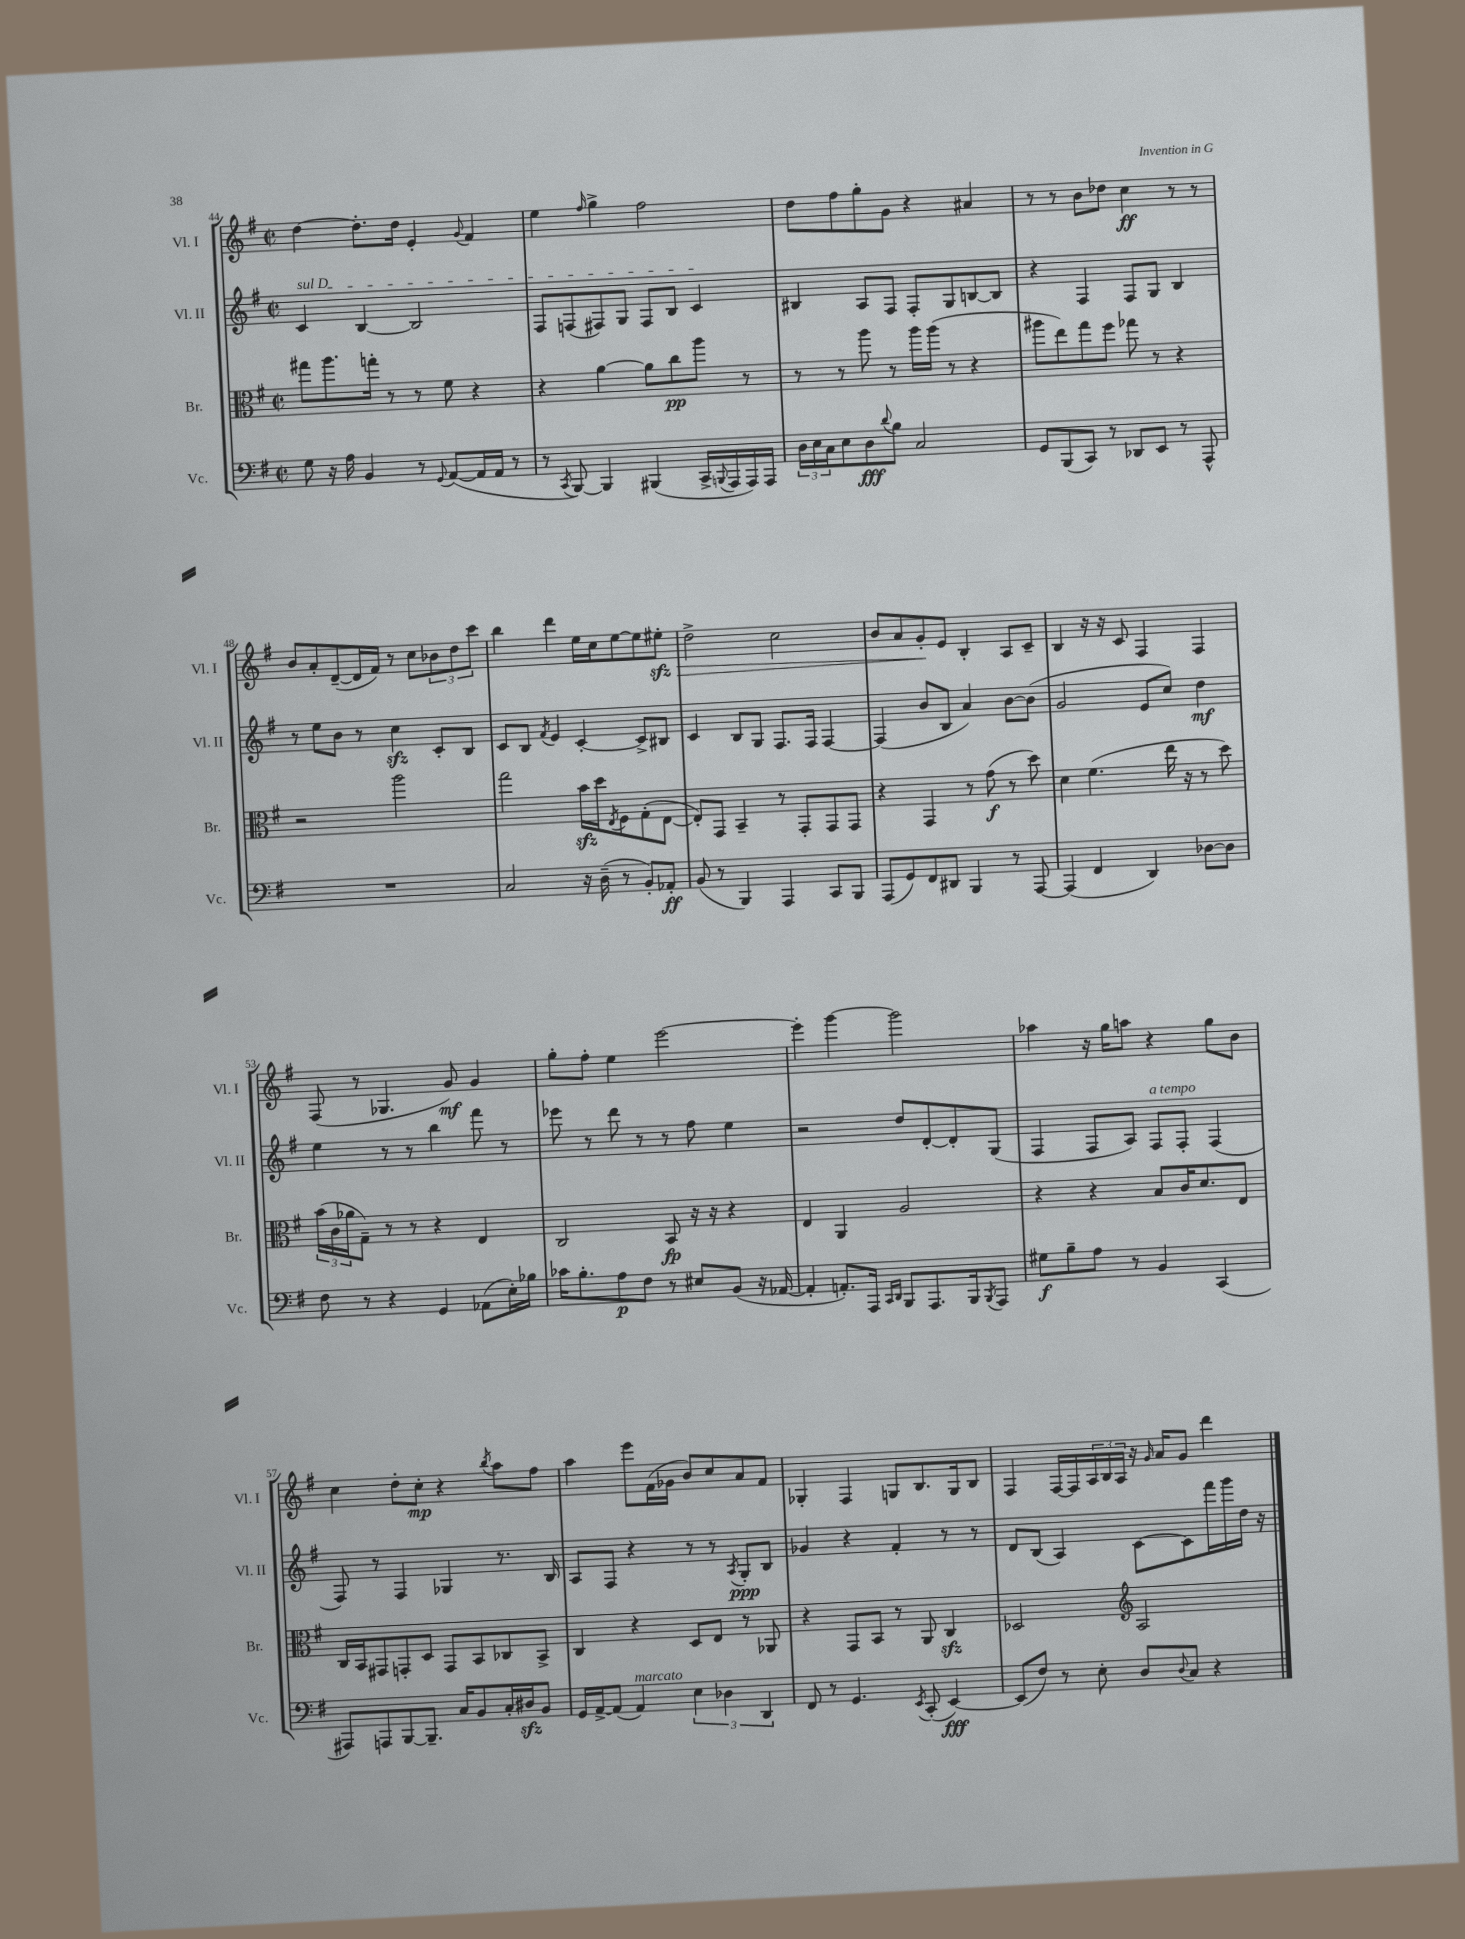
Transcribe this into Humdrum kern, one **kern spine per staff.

**kern	**dynam	**kern	**dynam	**kern	**dynam	**kern	**dynam
*part4	*part4	*part3	*part3	*part2	*part2	*part1	*part1
*staff4	*staff4	*staff3	*staff3	*staff2	*staff2	*staff1	*staff1
*I"Vc.	*	*I"Br.	*	*I"Vl. II	*	*I"Vl. I	*
*I'Vc.	*	*I'Br.	*	*I'Vl. II	*	*I'Vl. I	*
*clefF4	*	*clefC3	*	*clefG2	*	*clefG2	*
*k[f#]	*	*k[f#]	*	*k[f#]	*	*k[f#]	*
*M2/2	*	*M2/2	*	*M2/2	*	*M2/2	*
*met(c|)	*	*met(c|)	*	*met(c|)	*	*met(c|)	*
=44	=44	=44	=44	=44	=44	=44	=44
!	!	!	!	!LO:TX:a:i:t=sul D	!	!	!
8G\	.	8gg#X\L	.	4c/	.	[4dd\	.
16r	.	8.aa\	.	.	.	.	.
16A\	.	.	.	.	.	.	.
4BB/	.	.	.	[4B/	.	8.dd'\L]	.
.	.	16ggn'\Jk	.	.	.	.	.
.	.	8r	.	.	.	.	.
.	.	.	.	.	.	16dd\Jk	.
8r	.	8r	.	2B/]	.	4e'/	.
8qqGG/	.	.	.	.	.	.	.
([8AA/L	.	8f#\	.	.	.	.	.
.	.	.	.	.	.	8qqg/	.
16AA/L]	.	4r	.	.	.	4f#/	.
16AA/JJ	.	.	.	.	.	.	.
8r	.	.	.	.	.	.	.
=45	=45	=45	=45	=45	=45	=45	=45
8r	.	4r	.	8F#/L	.	4ee\	.
8qCC/	.	.	.	.	.	.	.
[8BBB/)	.	.	.	(8Fn/	.	.	.
.	.	.	.	.	.	16qqff#/	.
4BBB/]	.	[4a\	.	8F#X/)	.	4gg^\	.
.	.	.	.	8G/J	.	.	.
(4BBB#X/	.	8a\L]	.	8F#/L	.	2ff#\	.
.	.	8cc\	pp	8B/J	.	.	.
16CC^/LL	.	8aa\J	.	4c/	.	.	.
8qqBBBn/	.	.	.	.	.	.	.
16AAA/	.	.	.	.	.	.	.
16AAA/)	.	8r	.	.	.	.	.
16AAA/JJ	.	.	.	.	.	.	.
=46	=46	=46	=46	=46	=46	=46	=46
24D\LL	.	8r	.	4B#X/	.	8dd\L	.
24E\	.	.	.	.	.	.	.
24C\J	.	.	.	.	.	.	.
8E\	.	8r	.	.	.	8ff#\	.
8D\	fff	8aa\	.	8A/L	.	8gg'\	.
8qqd/	.	.	.	.	.	.	.
8B\J	.	8r	.	8F#/J	.	8g\J	.
2C/	.	16aa\LL	.	8F#'/L	.	4r	.
.	.	(16aa\JJ	.	.	.	.	.
.	.	8r	.	8G/	.	.	.
.	.	4r	.	[8Bn/	.	4a#X/	.
.	.	.	.	8B/J]	.	.	.
=47	=47	=47	=47	=47	=47	=47	=47
8GG/L	.	8aa#X\L	.	4r	.	8r	.
(8BBB/	.	8ee\)	.	.	.	8r	.
8CC/J)	.	8gg\	.	4F#/	.	8b\L	.
8r	.	8ff#\J	.	.	.	8dd-X\J	.
8DD-X/L	.	8gg-X\	.	8F#/L	.	4cc\	ff
8EE/J	.	8r	.	8G/J	.	.	.
8r	.	4r	.	4B/	.	8r	.
8AAA^^/	.	.	.	.	.	8r	.
!!LO:LB:g=z
=48	=48	=48	=48	=48	=48	=48	=48
1r	.	2r	.	8r	.	8b/L	.
.	.	.	.	8ee\L	.	8a'/	.
.	.	.	.	8b\J	.	([8d~/	.
.	.	.	.	8r	.	16d/L]	.
.	.	.	.	.	.	16f#/JJ)	.
.	.	2aa\	.	4cczz\	.	8r	.
.	.	.	.	.	.	8cc\L	.
.	.	.	.	8c'/L	.	12b-X\	.
.	.	.	.	.	.	12dd\	.
.	.	.	.	8B/J	.	.	.
.	.	.	.	.	.	12ccc\J	.
=49	=49	=49	=49	=49	=49	=49	=49
2C/	.	2gg\	.	8c/L	.	4bb\	.
.	.	.	.	8B/J	.	.	.
.	.	.	.	8qf#/	.	.	.
.	.	.	.	4e/	.	4ddd\	.
16r	.	16bzz\LL	.	[4c'/	.	16ee\LL	.
(16D~\	.	16dd\J	.	.	.	16cc\J	.
.	.	8qE/	.	.	.	.	.
8r	.	8F#\	.	.	.	[8ee\	.
8BB'/L)	.	(8G'\	.	8c^/L]	.	8ee\]	.
!	!	!	!	!	!	!	!LO:HP:b
8AA-X'/J	ff	[8E\J	.	8B#X/J	.	8ee#Xzz'\J	>
=50	=50	=50	=50	=50	=50	=50	=50
(8BB/	.	8E'/L])	.	4c/	.	2dd^\	.
8r	.	8GG/J	.	.	.	.	.
4BBB/)	.	4BB~/	.	8B/L	.	.	.
.	.	.	.	8G/J	.	.	.
4AAA/	.	8r	.	8.F#/L	.	2cc\	.
.	.	8GG'/L	.	.	.	.	.
.	.	.	.	16F#/Jk	.	.	.
8CC/L	.	8GG/	.	[4F#/	.	.	.
8BBB/J	.	8GG/J	.	.	.	.	.
=51	=51	=51	=51	=51	=51	=51	=51
(8AAA/L	.	4r	.	(4F#/]	.	8b/L	.
8GG/)	.	.	.	.	.	8a/	.
8FF#/	.	4GG/	.	8b/L	.	8g'/	.
8DD#X/J	.	.	.	8B/J	.	8e/J	]
4BBB/	.	8r	.	4a/)	.	4B'/	.
.	.	(8g\	f	.	.	.	.
8r	.	8r	.	[8b\L	.	8A/L	.
[8AAA/	.	8dd\)	.	(8b\J]	.	8c~/J	.
=52	=52	=52	=52	=52	=52	=52	=52
(4AAA/]	.	4d\	.	2g/	.	4B/	.
4FF#/	.	(4.f#\	.	.	.	16r	.
.	.	.	.	.	.	16r	.
.	.	.	.	.	.	8c/	.
4DD/)	.	.	.	8e/L	.	4F#/	.
.	.	16ee\	.	8cc/J)	.	.	.
.	.	16r	.	.	.	.	.
[8D-X\L	.	8r	.	4dd\	mf	4F#/	.
8D-\J]	.	8dd\)	.	.	.	.	.
!!LO:LB:g=z
=53	=53	=53	=53	=53	=53	=53	=53
8F#\	.	(24b\LL	.	4ee\	.	(8F#/	.
.	.	24c\	.	.	.	.	.
.	.	24a-X\J	.	.	.	.	.
8r	.	8G~\J)	.	.	.	8r	.
4r	.	8r	.	8r	.	4.G-X/	.
.	.	8r	.	8r	.	.	.
4GG/	.	4r	.	4bb\	.	.	.
.	.	.	.	.	.	8g/)	mf
(8AA-X\L	.	4E/	.	8fff#\	.	4g/	.
16E'\L)	.	.	.	8r	.	.	.
16B-X\JJ	.	.	.	.	.	.	.
=54	=54	=54	=54	=54	=54	=54	=54
16c-X\KL	.	2C/	.	8eee-X\	.	8gg'\L	.
8.B'\	.	.	.	.	.	.	.
.	.	.	.	8r	.	8ff#'\J	.
8A\	p	.	.	8ddd\	.	4ee\	.
8F#\J	.	.	.	8r	.	.	.
8r	.	8BB/	fp	8r	.	[2eee\	.
8E#X/L	.	16r	.	8ff#\	.	.	.
.	.	16r	.	.	.	.	.
(8BB/J	.	4r	.	4ee\	.	.	.
16r	.	.	.	.	.	.	.
[16AA-X/	.	.	.	.	.	.	.
=55	=55	=55	=55	=55	=55	=55	=55
4AA-'/]	.	4E/	.	2r	.	4eee'\]	.
8.AAn'/L)	.	4AA/	.	.	.	[4ggg\	.
16AAA/Jk	.	.	.	.	.	.	.
16qqCC/LL	.	.	.	.	.	.	.
16qqDD/JJ	.	.	.	.	.	.	.
8BBB/L	.	2A/	.	8dd/L	.	2ggg\]	.
8.AAA/	.	.	.	[8d'/	.	.	.
.	.	.	.	8d'/]	.	.	.
16BBB/k	.	.	.	.	.	.	.
8qBBB/	.	.	.	.	.	.	.
8AAA/J	.	.	.	(8G/J	.	.	.
=56	=56	=56	=56	=56	=56	=56	=56
8G#X\L	f	4r	.	4F#/	.	4aa-X\	.
8B~\	.	.	.	.	.	.	.
8A\J	.	4r	.	8F#/L	.	16r	.
.	.	.	.	.	.	16gg\KL	.
8r	.	.	.	8A/J)	.	8aan\J	.
!	!	!	!	!LO:TX:a:i:t=a tempo	!	!	!
4BB/	.	8B/L	.	8F#/L	.	4r	.
.	.	16c/K	.	8F#'/J	.	.	.
.	.	8.d/	.	.	.	.	.
(4CC/	.	.	.	(4F#/	.	8gg\L	.
.	.	8E/J	.	.	.	8b\J	.
!!LO:LB:g=z
=57	=57	=57	=57	=57	=57	=57	=57
8AAA#X/L)	.	16C/LL	.	8F#/)	.	4cc\	.
.	.	16BB/J	.	.	.	.	.
8AAAn/	.	8GG#X/	.	8r	.	.	.
[8BBB/	.	8GGn'/	.	4F#/	.	8dd'\L	.
8.BBB~/J]	.	8D/J	.	.	.	8cc'\J	mp
.	.	8GG/L	.	4G-X/	.	4r	.
16C/KL	.	.	.	.	.	.	.
8BB/	.	8BB/	.	.	.	.	.
.	.	.	.	.	.	8qbb/	.
16C'/L	.	8C-X/	.	8.r	.	8aa\L	.
16D#Xzz/J	.	.	.	.	.	.	.
8BB/J	.	8BB^/J	.	.	.	8ff#\J	.
.	.	.	.	16B/	.	.	.
=58	=58	=58	=58	=58	=58	=58	=58
16GG/LL	.	4C/	.	8A/L	.	4aa\	.
[16AA^/J	.	.	.	.	.	.	.
(8AA/J]	.	.	.	8F#/J	.	.	.
!LO:TX:a:i:t=marcato	!	!	!	!	!	!	!
4AA/)	.	4r	.	4r	.	8eee\L	.
.	.	.	.	.	.	(16f#\L	.
.	.	.	.	.	.	16g-X\JJ	.
6E\	.	8D/L	.	8r	.	8b/L)	.
.	.	8E/J	.	8r	.	8cc/	.
6D-X\	.	.	.	.	.	.	.
.	.	.	.	8qA/	.	.	.
.	.	8r	.	8G'/L	ppp	8a/	.
6DD/	.	.	.	.	.	.	.
.	.	8AA-X/	.	8B/J	.	8f#/J	.
=59	=59	=59	=59	=59	=59	=59	=59
8FF#/	.	4r	.	4g-X/	.	4G-X'/	.
8r	.	.	.	.	.	.	.
4.GG/	.	8GG/L	.	4r	.	4F#/	.
.	.	8BB/J	.	.	.	.	.
.	.	8r	.	4f#'/	.	8Gn/L	.
8qEE/	.	.	.	.	.	.	.
(8CC'/	.	8AA/	.	.	.	8.B/	.
[4EE/)	fff	4Czz/	.	8r	.	.	.
.	.	.	.	.	.	16G/k	.
.	.	.	.	8r	.	8B/J	.
=60	=60	=60	=60	=60	=60	=60	=60
(8EE/L]	.	2D-X/	.	8d/L	.	4F#/	.
8F#/J)	.	.	.	(8B/J	.	.	.
8r	.	.	.	4A/)	.	[16F#/LL	.
.	.	.	.	.	.	16F#/]	.
8E'\	.	.	.	.	.	24A/	.
.	.	.	.	.	.	24B/	.
.	.	.	.	.	.	24A/JJ	.
*	*	*clefG2	*	*	*	*	*
8D/L	.	2A/	.	[8c\L	.	16r	.
.	.	.	.	.	.	16qqg/	.
.	.	.	.	.	.	16a/KL	.
8qqD/	.	.	.	.	.	.	.
8C/J	.	.	.	8c\]	.	8g/J	.
4r	.	.	.	16fff#\L	.	4ddd\	.
.	.	.	.	16ggg\	.	.	.
.	.	.	.	16dd\JJ	.	.	.
.	.	.	.	16r	.	.	.
==	==	==	==	==	==	==	==
*-	*-	*-	*-	*-	*-	*-	*-
